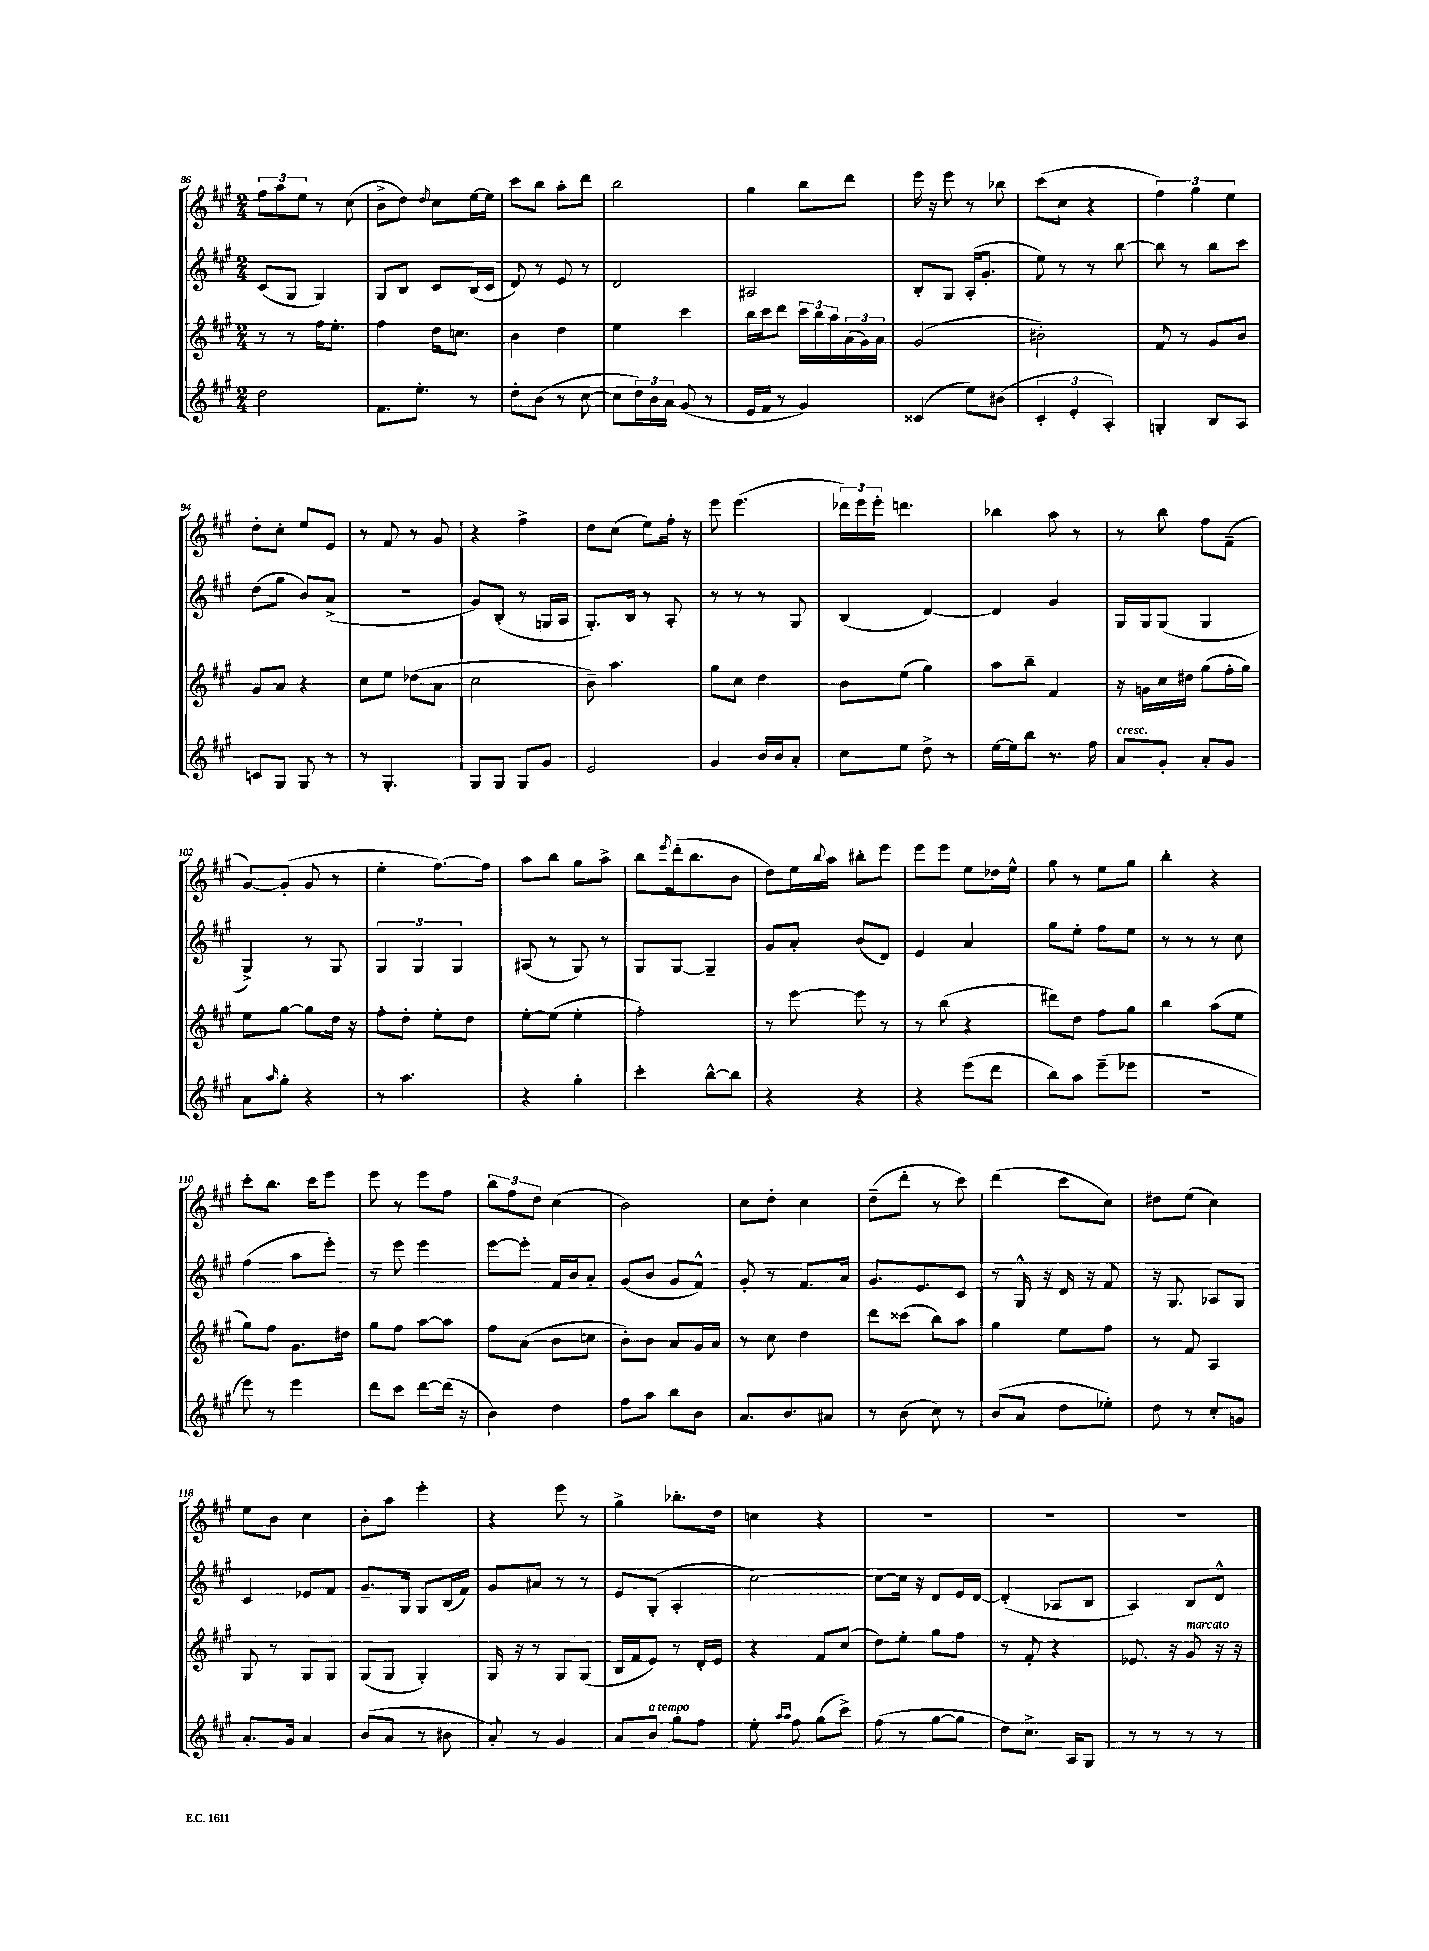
<<
\new StaffGroup <<
\new Staff = "s0" {
    \clef treble \key a \major \numericTimeSignature \time 2/4
    \tuplet 3/2 { fis''8 a''8 e''8 } r8 cis''8( |
    b'8-> d''8) \acciaccatura { d''8 } cis''8 e''16~ e''16 |
    cis'''8 b''8 a''8-. d'''8 |
    b''2 |
    gis''4 b''8 d'''8 |
    e'''16 r16 e'''8 r8 bes''8 |
    cis'''8( cis''8 r4 |
    \tuplet 3/2 { fis''4) gis''4 e''4 } |
    d''8-. cis''8-. e''8 e'8 |
    r8 fis'8 r8 gis'8 |
    r4 fis''4-> |
    d''8 cis''8( e''8) fis''16-. r16 |
    e'''8 e'''4.( |
    \tuplet 3/2 { des'''16) e'''16 e'''16-. } d'''4. |
    bes''4 a''8 r8 |
    r8 b''8 fis''8 fis'8--( |
    gis'8~) gis'8-.( gis'8 r8 |
    e''4-. fis''8.~) fis''16 |
    a''8 b''8 gis''8 a''8-> |
    b''8 \acciaccatura { e'''8 } d'''16-.( b''8. b'8 |
    d''8) e''16 \appoggiatura { b''8 } a''16 bis''8-. e'''8 |
    e'''8 e'''8 e''8 des''16 e''16-^ |
    gis''8 r8 e''8 gis''8 |
    b''4-. r4 |
    cis'''8-. b''8. cis'''16 e'''8 |
    e'''8 r8 e'''8 fis''8 |
    \tuplet 3/2 { b''8 fis''8 d''8 } cis''4( |
    b'2) |
    cis''8 d''8-. cis''4 |
    d''8--( d'''8-. r8 cis'''8) |
    d'''4( cis'''8 cis''8) |
    dis''8 e''8( cis''4) |
    e''8 b'8 cis''4 |
    b'8-. a''8 e'''4-. |
    r4 e'''8 r8 |
    gis''4-> bes''8.-. d''16 |
    c''4 r4 |
    R2 |
    r2 |
    r2 \bar "|." |
}
\new Staff = "s1" {
    \clef treble \key a \major \numericTimeSignature \time 2/4
    cis'8( gis8 gis4) |
    gis8 b8 cis'8 b16( cis'16 |
    d'8) r8 e'8 r8 |
    d'2 |
    ais2 |
    b8-. gis8 a16-.( gis'8.-. |
    e''8) r8 r8 b''8~ |
    b''8 r8 b''8 cis'''8 |
    d''8( gis''8 b'8) a'8->( |
    r2 |
    gis'8) b8-.( r8 g16 a16 |
    gis8.-.) b16 r8 a8-. |
    r8 r8 r8 gis8 |
    b4( d'4~) |
    d'4 gis'4 |
    gis16 gis16 gis8( gis4 |
    gis4->) r8 gis8 |
    \tuplet 3/2 { gis4 gis4 gis4 } |
    ais8( r8 gis8) r8 |
    gis8 gis8~ gis4-- |
    gis'8 a'8-. b'8( d'8) |
    e'4 a'4 |
    gis''8 e''8-. fis''8 e''8 |
    r8 r8 r8 cis''8 |
    fis''4( a''8 e'''8-.) |
    r8 e'''8 e'''4 |
    e'''8~ e'''8-. fis'16 b'16 a'8-. |
    gis'8( b'8 gis'8 fis'8-^) |
    gis'8-. r8 fis'8. a'16 |
    gis'8. e'8. cis'8 |
    r8 gis16-^ r16 d'16 r16 fis'8 |
    r16 gis8. aes8 gis8 |
    cis'4 ees'8 fis'8 |
    gis'8.-- gis16 gis8 b16( fis'16) |
    gis'8 ais'8 r8 r8 |
    e'8 gis8-.( a4-. |
    cis''2~) |
    cis''8~ cis''16 r16 d'8 e'16 d'16~ |
    d'4-.( aes8 b8 |
    a4) b8 d'8-^ \bar "|." |
}
\new Staff = "s2" {
    \clef treble \key a \major \numericTimeSignature \time 2/4
    r8 r8 fis''16 e''8.-. |
    fis''4 d''16 c''8. |
    b'4 d''4 |
    e''4 cis'''4 |
    b''16 cis'''16 d'''8 \tuplet 3/2 { cis'''16 b''16 a''16 } \tuplet 3/2 { a'16( gis'16) a'16 } |
    gis'2( |
    bis'2-.) |
    fis'8 r8 gis'8 b'8 |
    gis'8 a'8 r4 |
    cis''8 e''8 des''8( a'8 |
    cis''2 |
    b'8--) a''4. |
    gis''8 cis''8 d''4 |
    b'8 e''8( gis''4) |
    a''8 b''8-- fis'4 |
    r16 g'16 cis''16 dis''16 gis''8( fis''16-. gis''16) |
    e''8 gis''8~ gis''8 d''16 r16 |
    fis''8-. d''8-. e''8-. d''8 |
    e''8~-. e''8( e''4-. |
    fis''2-.) |
    r8 e'''8~ e'''8 r8 |
    r8 b''8( r4 |
    dis'''8) d''8 fis''8 gis''8 |
    b''4 a''8( e''8 |
    gis''8) fis''8 gis'8. dis''16 |
    gis''8 fis''8 a''8~ a''8 |
    fis''8 a'8( b'8 c''8 |
    b'8-.) b'8 a'8 gis'16 a'16 |
    r8 cis''8 d''4 |
    d'''8 cisis'''8( b''8) a''8 |
    gis''4 e''8 fis''8 |
    r8 fis'8 a4 |
    gis8 r8 gis8 gis8 |
    gis8( gis8 gis4-.) |
    gis16 r16 r8 gis8 gis8( |
    b16 fis'16 e'8) r8 d'16-. e'16 |
    r4 fis'8 cis''8( |
    d''8) e''8-. gis''8 fis''8 |
    r8 fis'8-. r4 |
    ees'8. r16 gis'8^\markup { \italic "marcato" } r16 r16 \bar "|." |
}
\new Staff = "s3" {
    \clef treble \key a \major \numericTimeSignature \time 2/4
    d''2 |
    fis'8. e''8.-. r8 |
    d''8-. b'8( r8 cis''8~ |
    cis''8 \tuplet 3/2 { d''16) b'16 a'16 } gis'8( r8 |
    e'16 fis'16 r8 gis'4) |
    cisis'4( e''8) bis'8( |
    \tuplet 3/2 { cis'4-. e'4-. a4-.) } |
    g4-. b8 a8 |
    c'8 gis8 gis8 r8 |
    r8 gis4.-. |
    gis8 gis8 gis8 gis'8 |
    e'2 |
    gis'4 b'16 b'16 a'8-. |
    cis''8 e''8 d''8-> r8 |
    e''16~ e''16 b''8 r8. fis''16 |
    a'8^\markup { \italic "cresc." } gis'8-. a'8-. gis'8 |
    a'8 \grace { a''16 } gis''8-. r4 |
    r8 a''4. |
    r4 gis''4-. |
    cis'''4-. b''8~-^ b''8 |
    r4 r4 |
    r4 e'''8( d'''8 |
    b''8) a''8 e'''8--( ees'''8 |
    r2 |
    e'''8) r8 e'''4 |
    d'''8 cis'''8 d'''8~ d'''16( r16 |
    b'4) d''4 |
    fis''8 a''8 b''8 b'8 |
    a'8. b'8. ais'8 |
    r8 b'8( cis''8) r8 |
    b'8( a'8 d''8 ees''8-.) |
    d''8 r8 cis''8-. g'8 |
    a'8.-. gis'16 a'4 |
    b'8( a'8 r8 bis'8 |
    a'8-.) r8 gis'4 |
    a'8 b'8^\markup { \italic "a tempo" } gis''8 fis''8 |
    e''8-. \grace { a''16 a''16 } fis''8 gis''8( cis'''8->) |
    fis''8( r8 gis''8~ gis''8 |
    d''8) cis''8.-> a16 gis8 |
    r8 r8 r8 r8 \bar "|." |
}
>>
>>
\layout { \context { \Score currentBarNumber = #86 } }
